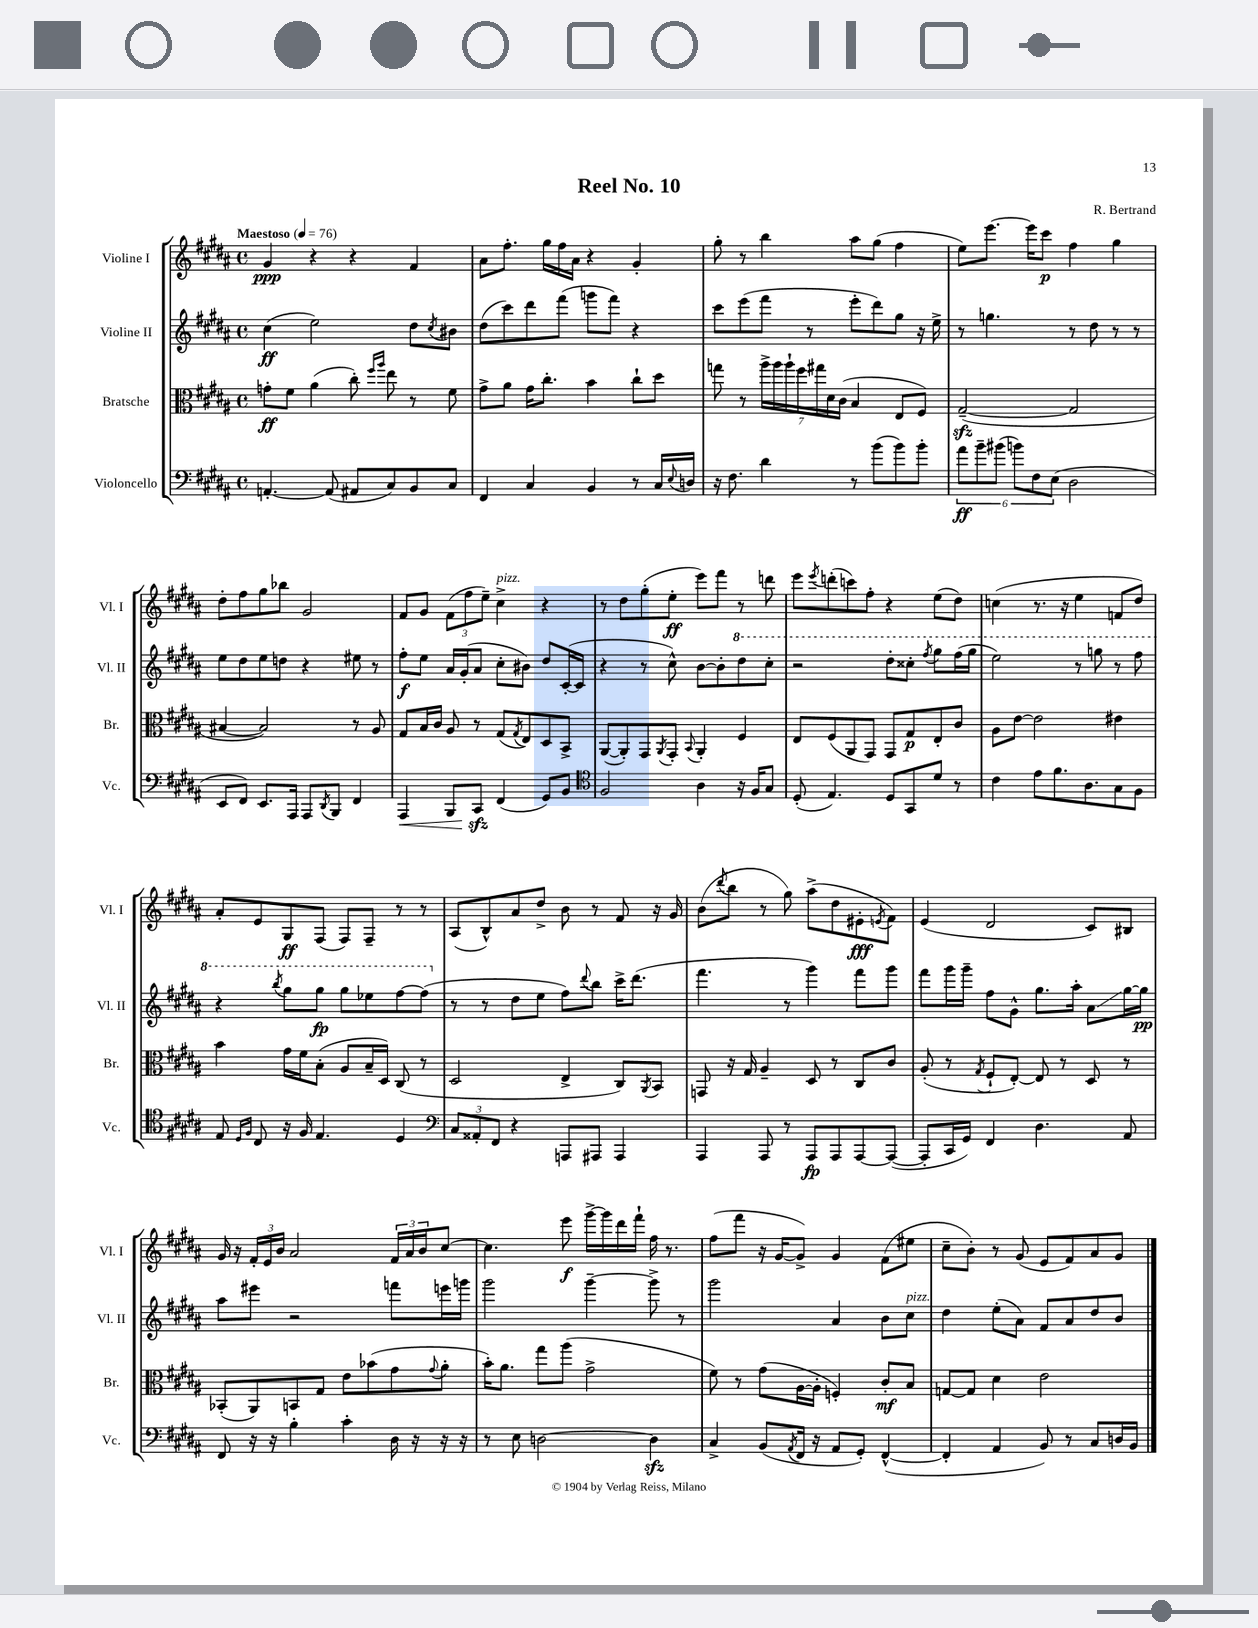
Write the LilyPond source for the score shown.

\header { title = "Reel No. 10" composer = "R. Bertrand" }
<<
\new StaffGroup <<
\new Staff = "s0" \with { instrumentName = "Violine I" shortInstrumentName = "Vl. I" } {
    \clef treble \key b \major \defaultTimeSignature \time 4/4 \tempo "Maestoso" 4 = 76
    gis'4\ppp r4 r4 fis'4 |
    ais'8 fis''8.-. gis''16 fis''16 ais'16 r4 gis'4-. |
    gis''8-. r8 b''4 ais''8 gis''8( fis''4 |
    e''8) e'''8.~ e'''16 cis'''8\p fis''4 gis''4 |
    dis''8-. fis''8 gis''8 bes''8 gis'2 |
    fis'8 gis'8 \tuplet 3/2 { fis'8( fis''8 e''8--) } cis''4->^\markup { \italic "pizz." } r4 |
    r8 dis''8 gis''8-.( e''8-.\ff e'''8) fis'''8 r8 d'''8 |
    e'''8 \acciaccatura { e'''8 } d'''8-.( c'''8) fis''8-. r4 e''8( dis''8) |
    c''4( r8. r16 e''4 f'8 dis''8) |
    ais'8-. e'8 gis8\ff fis8( fis8) fis8-- r8 r8 |
    ais8( b8-^) ais'8 dis''8-> b'8 r8 fis'8 r16 gis'16 |
    b'8( \acciaccatura { dis'''8 } b''8 r8 gis''8) ais''8->( dis''8 eis'8-.\fff \acciaccatura { e'8 } fis'8) |
    e'4( dis'2 cis'8) bis8 |
    gis'16 r16 \tuplet 3/2 { fis'16-. e'16 b'16 } ais'2 \tuplet 3/2 { fis'16 ais'16 b'16 } cis''8~ |
    cis''4. e'''8\f gis'''16~-> gis'''16 dis'''16 fis'''16-! fis''16 r8. |
    fis''8( fis'''8 r16 gis'16~ gis'8->) gis'4 fis'8( eis''8 |
    cis''8-- b'8-.) r8 gis'8( e'8 fis'8) ais'8 gis'8 \bar "|." |
}
\new Staff = "s1" \with { instrumentName = "Violine II" shortInstrumentName = "Vl. II" } {
    \clef treble \key b \major \defaultTimeSignature \time 4/4
    cis''4\ff( e''2) dis''8 \acciaccatura { cis''8 } bis'8 |
    dis''8( cis'''8) dis'''8 fis'''8( g'''8 fis'''8) r4 |
    cis'''8 e'''8( fis'''8 r8 e'''8-. dis'''8) gis''8 r16 e''16-> |
    r8 g''4. r8 dis''8 r8 r8 |
    e''8 dis''8 e''8 d''8 r4 eis''8 r8 |
    fis''8-.\f e''8 ais'16 gis'16-.( ais'8 cis''8-. bis'8) dis''8 cis'16~-.( cis'16 |
    r4 r8 cis''8-^) b'8~ b'8-. \ottava #1 dis'''8 cis'''8-. |
    r2 dis'''8-. cisis'''8-. \acciaccatura { fis'''8 } gis'''8 fis'''16( gis'''16 |
    e'''2) r8 g'''8 r8 fis'''8 |
    r4 \acciaccatura { b'''8 } gis'''8 gis'''8\fp gis'''8 ees'''8 fis'''8~ fis'''8( \ottava #0 |
    r8 r8 dis''8 e''8 fis''8) \appoggiatura { dis'''8 } b''8 cis'''16-> dis'''8.( |
    fis'''4. r8 gis'''4) fis'''8 gis'''8 |
    fis'''8 gis'''16 gis'''16-- fis''8 gis'8-^ gis''8. ais''16-. ais'8\glissando gis''16~ gis''16\pp |
    ais''8 eis'''8 r2 f'''8 e'''16 g'''16 |
    gis'''2 gis'''4~-- gis'''8-> r8 |
    gis'''2 ais'4 b'8 cis''8^\markup { \italic "pizz." } |
    dis''4 e''8-.( ais'8) fis'8 ais'8 dis''8 b'8 \bar "|." |
}
\new Staff = "s2" \with { instrumentName = "Bratsche" shortInstrumentName = "Br." } {
    \clef alto \key b \major \defaultTimeSignature \time 4/4
    g'8-.\ff fis'8 ais'4( cis''8-.) \grace { fis''16 ais''16 } e''8 r8 fis'8 |
    gis'8-> ais'8 gis'16 cis''8.-. b'4 cis''8-! dis''8 |
    g''8 r8 \tuplet 7/4 { ais''16-> ais''16 ais''16-! fis''16 gis''16 dis'16 cis'16( } b4 e8 fis8) |
    gis2~--\sfz( gis2 |
    bis4~ bis2) r8 ais8 |
    gis8 b16 cis'16 ais8 r8 gis8( \acciaccatura { gis8 } e8) dis8 b,8-> |
    ais,8~( ais,8-.) gis,8 \acciaccatura { ais,8 } gis,8-. \appoggiatura { b,8 } ais,4-. fis4 |
    e8 fis8( ais,8 gis,8) gis,8 gis8\p e8-. cis'8 |
    ais8 e'8~ e'2 eis'4 |
    b'4 gis'16 fis'16 b8-.( ais8 b16-- dis16) cis8( r8 |
    dis2 e4-> cis8) \acciaccatura { ais,8 } b,8 |
    g,8 r16 gis16 ais4-- dis8 r8 cis8 cis'8 |
    ais8-.( r8 \acciaccatura { gis8 } fis8-! e8~-.) e8 r8 dis8 r8 |
    bes,8-.( ais,8) b,8 gis8 e'8 bes'8( gis'8 \appoggiatura { gis'8 } ais'8-. |
    b'16-.) ais'8. gis''8 ais''8( gis'2-> |
    fis'8) r8 gis'8( ais16~ ais16-. f4-.) cis'8-.\mf b8 |
    g8~ g8 dis'4 e'2 \bar "|." |
}
\new Staff = "s3" \with { instrumentName = "Violoncello" shortInstrumentName = "Vc." } {
    \clef bass \key b \major \defaultTimeSignature \time 4/4
    a,4.~-. a,8( ais,8 cis8) b,8 cis8 |
    fis,4 cis4 b,4 r8 cis16 \appoggiatura { e8 } d16 |
    r16 fis8. dis'4 r8 b'8( b'8) b'8-. |
    \tuplet 6/4 { ais'8\ff b'8-- bis'8( b'8) fis8 e8( } dis2 |
    e,8 fis,8) e,8. ais,,16 ais,,8 \acciaccatura { dis,8 } b,,8 fis,4 |
    ais,,4\< b,,8 cis,8\sfz\! fis,4( gis,8) b,8 |
    \clef tenor fis2 ais4 r16 fis16 gis8 |
    dis8-.( e4.) dis8 gis,8 dis'8 r8 |
    cis'4 e'8 fis'8. ais8. gis8 fis8 |
    e8 \grace { dis16 fis16 } cis8 r16 fis16 e4. dis4 |
    \clef bass \tuplet 3/2 { cis8 aisis,8-. fis,8 } r4 a,,8 ais,,8 ais,,4 |
    ais,,4 ais,,8 r8 ais,,8\fp ais,,8 ais,,8~ ais,,8~( |
    ais,,8-. cis,16 gis,16) fis,4 dis4. ais,8 |
    fis,8 r16 r16 b4-. cis'4-. dis16 r16 r16 r16 |
    r8 e8 d2~ d4\sfz |
    cis4-> b,8( \acciaccatura { ais,8 } fis,16 r16 ais,8 gis,8-.) fis,4~-^( |
    fis,4-. ais,4 b,8) r8 cis8 d16 b,16 \bar "|." |
}
>>
>>
\layout { \context { \Score \remove "Bar_number_engraver" } }
